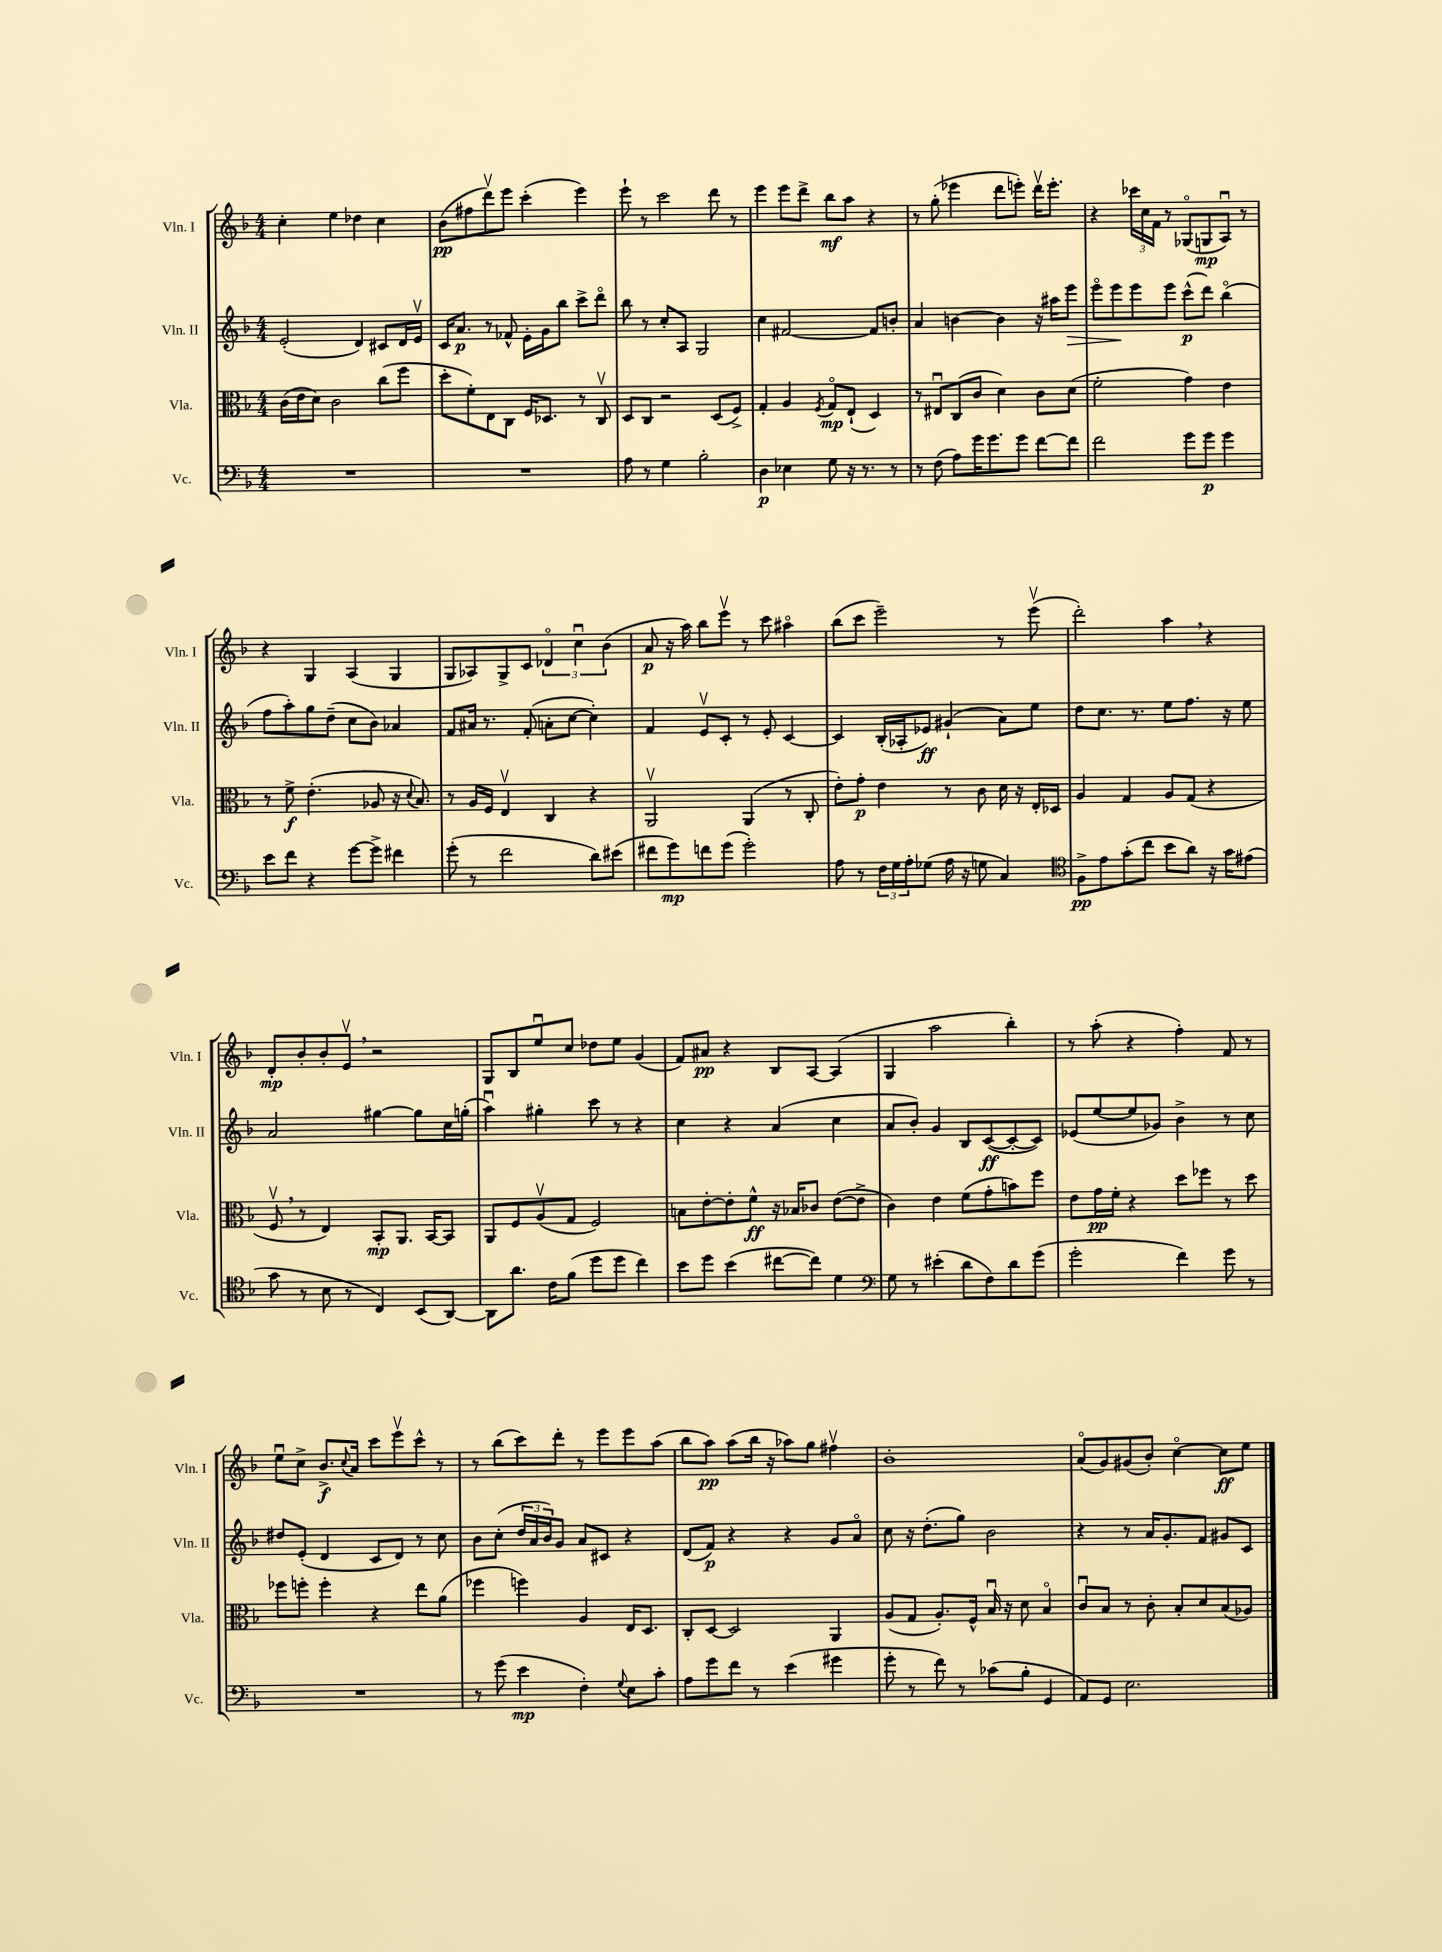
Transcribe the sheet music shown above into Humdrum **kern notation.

**kern	**dynam	**kern	**dynam	**kern	**dynam	**kern	**dynam
*part4	*part4	*part3	*part3	*part2	*part2	*part1	*part1
*staff4	*staff4	*staff3	*staff3	*staff2	*staff2	*staff1	*staff1
*I"Vc.	*	*I"Vla.	*	*I"Vln. II	*	*I"Vln. I	*
*I'Vc.	*	*I'Vla.	*	*I'Vln. II	*	*I'Vln. I	*
*clefF4	*	*clefC3	*	*clefG2	*	*clefG2	*
*k[b-]	*	*k[b-]	*	*k[b-]	*	*k[b-]	*
*M4/4	*	*M4/4	*	*M4/4	*	*M4/4	*
=70	=70	=70	=70	=70	=70	=70	=70
1r	.	(16c\LL	.	(2e'/	.	4cc'\	.
.	.	16e\J	.	.	.	.	.
.	.	8d\J)	.	.	.	.	.
.	.	2c\	.	.	.	4ee\	.
.	.	.	.	4d/)	.	4dd-X\	.
.	.	(8cc\L	.	8c#X/L	.	4cc\	.
.	.	8ff\J	.	16d/L	.	.	.
.	.	.	.	16ev/JJ	.	.	.
=71	=71	=71	=71	=71	=71	=71	=71
1r	.	8dd'\L	.	16c/KL	.	(8b-\L	pp
.	.	.	.	8.a/J	p	.	.
.	.	8f'\)	.	.	.	8ff#X\	.
.	.	8E\	.	8r	.	8dddv\)	.
.	.	8C\J	.	8f-X^^/	.	8eee\J	.
.	.	16F/KL	.	16e'\LL	.	(4ccc'\	.
.	.	8.D-X/J	.	16g\J	.	.	.
.	.	.	.	8bb-\J	.	.	.
.	.	8r	.	8ccc^\L	.	4eee\)	.
.	.	8Cv/	.	8ddd\J	.	.	.
=72	=72	=72	=72	=72	=72	=72	=72
8A\	.	8D/L	.	8bb-\	.	8eee`\	.
8r	.	8C/J	.	8r	.	8r	.
4G\	.	2r	.	8cc'/L	.	2ccc\	.
.	.	.	.	8A/J	.	.	.
2B-'\	.	.	.	2G/	.	.	.
.	.	(8D/L	.	.	.	8ddd\	.
.	.	8F^/J)	.	.	.	8r	.
=73	=73	=73	=73	=73	=73	=73	=73
4D\	p	4G'/	.	4cc\	.	4eee\	.
4E-X\	.	4A/	.	[2f#X/	.	8eee\L	.
.	.	.	.	.	.	8ddd^\J	.
.	.	8qF/	.	.	.	.	.
8G\	.	8G/L	mp	.	.	8bb-\L	mf
16r	.	(8E`/J	.	.	.	8aa\J	.
8.r	.	.	.	.	.	.	.
.	.	4D/)	.	8f#/L]	.	4r	.
8r	.	.	.	8bn'/J	.	.	.
=74	=74	=74	=74	=74	=74	=74	=74
8r	.	8r	.	4a/	.	8r	.
(8F\	.	8E#Xu/L	.	.	.	(8gg'\	.
8A\L)	.	(8C/	.	[4bn\	.	4eee-X\	.
16g\K	.	8c/J	.	.	.	.	.
8.g\	.	.	.	.	.	.	.
.	.	4d\)	.	4b\]	.	8ddd\L	.
8g\J	.	.	.	.	.	8eeen'\J)	.
[8f\L	.	8c\L	.	16r	.	16dddv\KL	.
.	.	.	.	16aa#X\KL	.	8.eee'\J	.
!	!	!	!	!	!LO:HP:b	!	!
8f\J]	.	(8d\J	.	8eee\J	>	.	.
=75	=75	=75	=75	=75	=75	=75	=75
2f\	.	2f'\	.	8eee\L	.	4r	.
.	.	.	.	8eee\	.	.	.
.	.	.	.	8eee\	]	24ccc-X\LL	.
.	.	.	.	.	.	24cc\	.
.	.	.	.	.	.	24f\JJ	.
.	.	.	.	8eee\J	.	8r	.
8g\L	.	4g\)	.	(8ccc^^\L	p	(8G-X/L	.
8g\J	p	.	.	8ddd\J)	.	8Gn/	mp
4g\	.	4e\	.	(4bb-\	.	8Au/J)	.
.	.	.	.	.	.	8r	.
!!LO:LB:g=z
=76	=76	=76	=76	=76	=76	=76	=76
8e\L	.	8r	.	8ff\L	.	4r	.
8f\J	.	8f^\	f	8aa'\)	.	.	.
4r	.	(4.e'\	.	8gg\	.	4G/	.
.	.	.	.	(8dd~\J	.	.	.
[8g\L	.	.	.	8cc\L	.	(4A/	.
8g^\J]	.	8A-X/	.	8b-\J)	.	.	.
4f#X\	.	16r	.	4a-X/	.	4G/	.
.	.	8qqd/	.	.	.	.	.
.	.	8.B-/)	.	.	.	.	.
=77	=77	=77	=77	=77	=77	=77	=77
(8g'\	.	8r	.	8f/L	.	8G/L	.
8r	.	16A/LL	.	16a#X/Jk	.	8A-X/)	.
.	.	16F/JJ	.	8.r	.	.	.
2f\	.	4Ev/	.	.	.	8G^/	.
.	.	.	.	(8f'/	.	8c/J	.
.	.	4C/	.	8an'\L	.	6d-X/	.
.	.	.	.	[8cc\J	.	.	.
.	.	.	.	.	.	6ccu\	.
8d\L)	.	4r	.	4cc'\])	.	.	.
.	.	.	.	.	.	(6b-\	.
(8e#X\J	.	.	.	.	.	.	.
=78	=78	=78	=78	=78	=78	=78	=78
8f#X\L	.	2AAv/	.	4f/	.	8a/	p
8g\)	mp	.	.	.	.	16r	.
.	.	.	.	.	.	16aa\)	.
8fn\	.	.	.	8ev/L	.	8bb-\L	.
(8g\J	.	.	.	8c'/J	.	8eeev\J	.
2g'\)	.	(4AA/	.	8r	.	8r	.
.	.	.	.	8e'/	.	8ccc\	.
.	.	8r	.	[4c/	.	4aa#X\	.
.	.	8C'/	.	.	.	.	.
=79	=79	=79	=79	=79	=79	=79	=79
8A\	.	8e'\L)	.	4c/]	.	(8bb-\L	.
8r	.	8g'\J	p	.	.	8ccc\J	.
24F\LL	.	4e\	.	(16B-'/LL	.	2eee~\)	.
24G\	.	.	.	.	.	.	.
.	.	.	.	16A-X'/J	.	.	.
24A'\J	.	.	.	.	.	.	.
(8G-X\J	.	.	.	8e-X/J)	ff	.	.
16A\	.	8r	.	(4g#X`/	.	.	.
16r	.	.	.	.	.	.	.
8Gn\	.	8c\	.	.	.	.	.
4C/)	.	16d\	.	8a\L)	.	8r	.
.	.	16r	.	.	.	.	.
.	.	16E'/LL	.	8ee\J	.	(8eeev\	.
.	.	16D-X/JJ	.	.	.	.	.
=80	=80	=80	=80	=80	=80	=80	=80
*clefC4	*	*	*	*	*	*	*
8F^\L	pp	4A/	.	8dd\L	.	2ddd'\)	.
8e\	.	.	.	8.cc\J	.	.	.
(8g'\	.	4G/	.	.	.	.	.
.	.	.	.	8.r	.	.	.
8cc\J	.	.	.	.	.	.	.
8b-\L	.	8A/L	.	8ee\L	.	4aa,\	.
8a\J)	.	(8G/J	.	8.ff\J	.	.	.
16r	.	4r	.	.	.	4r	.
16g\KL	.	.	.	16r	.	.	.
(8e#X\J	.	.	.	8ee\	.	.	.
!!LO:LB:g=z
=81	=81	=81	=81	=81	=81	=81	=81
8g\	.	8Fv,/	.	2a/	.	8d'/L	mp
8r	.	8r	.	.	.	8b-'/	.
8B-\	.	4E/)	.	.	.	8b-'/	.
8r	.	.	.	.	.	8ev,/J	.
4C/)	.	8BB-'/L	mp	[4gg#X\	.	2r	.
.	.	8.AA/J	.	.	.	.	.
(8BB-/L	.	.	.	8gg#\L]	.	.	.
.	.	[16BB-/KL	.	.	.	.	.
[8AA/J)	.	8BB-/J]	.	16cc\L	.	.	.
.	.	.	.	(16ggn'\JJ	.	.	.
=82	=82	=82	=82	=82	=82	=82	=82
8AA\L]	.	8AA/L	.	4aau\)	.	8G/L	.
8.a\J	.	8F/	.	.	.	8B-/	.
.	.	(8Av/	.	4gg#X'\	.	8eeu/	.
16c\KL	.	.	.	.	.	.	.
(8f\J	.	8G/J	.	.	.	8cc/J	.
8dd\L	.	2F/)	.	8ccc\	.	8dd-X\L	.
8dd\J	.	.	.	8r	.	8ee\J	.
4cc\)	.	.	.	4r	.	(4g/	.
=83	=83	=83	=83	=83	=83	=83	=83
8b-\L	.	8Bn\L	.	4cc\	.	8f/L)	.
8dd\J	.	[8e'\	.	.	.	8a#X/J	pp
(4b-\	.	8e'\]	.	4r	.	4r	.
.	.	8f^^\J	ff	.	.	.	.
[8cc#X\L	.	16r	.	(4a/	.	8B-/L	.
.	.	16B-X/KL	.	.	.	.	.
8cc#\J])	.	8c-X/J	.	.	.	[8A/J	.
4d\	.	([8e\L	.	4cc\	.	(4A/]	.
.	.	8e^\J]	.	.	.	.	.
=84	=84	=84	=84	=84	=84	=84	=84
*clefF4	*	*	*	*	*	*	*
8G\	.	4c\)	.	8a/L	.	4G/	.
8r	.	.	.	8b-'/J)	.	.	.
(4e#X'\	.	4e\	.	4g/	.	2aa\	.
8d\L	.	(8f\L	.	8B-/L	.	.	.
8F\)	.	8g'\	.	([8c/	ff	.	.
8d\	.	8bn\)	.	8c'/_	.	4bb-'\)	.
(8g\J	.	8ff\J	.	8c/J])	.	.	.
=85	=85	=85	=85	=85	=85	=85	=85
2g'\	.	8e\L	.	(8e-X/L	.	8r	.
.	.	16g\L	pp	[8ee/	.	(8aa'\	.
.	.	16f'\JJ	.	.	.	.	.
.	.	4r	.	8ee/]	.	4r	.
.	.	.	.	8g-X/J)	.	.	.
4f\)	.	8dd\L	.	4b-^\	.	4ff'\)	.
.	.	8ff-X\J	.	.	.	.	.
8g\	.	8r	.	8r	.	8f/	.
8r	.	8dd\	.	8cc\	.	8r	.
!!LO:LB:g=z
=86	=86	=86	=86	=86	=86	=86	=86
1r	.	8ff-X\L	.	8dd#X/L	.	8eeu\L	.
.	.	8ffn'\J	.	(8e'/J	.	8cc^\J	.
.	.	4ff'\	.	4d/	.	8.b-^/L	f
.	.	.	.	.	.	8qqcc/	.
.	.	.	.	.	.	16a/Jk	.
.	.	4r	.	8c/L	.	8ccc\L	.
.	.	.	.	8d/J)	.	8eeev\	.
.	.	8ee\L	.	8r	.	8ccc^^\J	.
.	.	(8a\J	.	8cc\	.	8r	.
=87	=87	=87	=87	=87	=87	=87	=87
8r	.	4ff-X\	.	8b-\L	.	8r	.
(8g\	.	.	.	(8cc'\J	.	(8bb-\L	.
4e\	mp	4ffn\)	.	24dd/LL	.	8ccc\)	.
.	.	.	.	24a/	.	.	.
.	.	.	.	24b-/J)	.	.	.
.	.	.	.	8g/J	.	8ddd'\J	.
4F'\)	.	4A/	.	8a/L	.	8r	.
.	.	.	.	8c#X/J	.	8eee\L	.
8qqG/	.	.	.	.	.	.	.
8E\L	.	16E/KL	.	4r	.	8eee\	.
.	.	8.D/J	.	.	.	.	.
8c'\J	.	.	.	.	.	(8aa\J	.
=88	=88	=88	=88	=88	=88	=88	=88
8A\L	.	8C'/L	.	(8d/L	.	8bb-\L	.
8g\	.	[8D/J	.	8f/J)	p	8aa\J)	pp
8f\J	.	2D/]	.	4r	.	(8aa\L	.
8r	.	.	.	.	.	16bb-\Jk	.
.	.	.	.	.	.	16r	.
(4e\	.	.	.	4r	.	8aa-X\L)	.
.	.	.	.	.	.	8gg\J	.
4g#X\	.	4AA/	.	8g/L	.	4ff#Xv\	.
.	.	.	.	8a/J	.	.	.
=89	=89	=89	=89	=89	=89	=89	=89
8g'\	.	(8A/L	.	8cc\	.	1b-'	.
8r	.	8G/J	.	16r	.	.	.
.	.	.	.	(8.dd'\L	.	.	.
8f\)	.	8.A'/L)	.	.	.	.	.
8r	.	.	.	8gg\J)	.	.	.
.	.	16F^^/Jk	.	.	.	.	.
(8c-X\L	.	16B-u/	.	2b-\	.	.	.
.	.	16r	.	.	.	.	.
8B-'\J	.	8d\	.	.	.	.	.
4GG/	.	4B-/	.	.	.	.	.
=90	=90	=90	=90	=90	=90	=90	=90
8AA/L)	.	8cu/L	.	4r	.	(8a/L	.
8GG/J	.	8B-/J	.	.	.	8g/)	.
2.E\	.	8r	.	8r	.	(8g#X/	.
.	.	8c'\	.	16a/KL	.	8b-'/J)	.
.	.	.	.	8.g'/	.	.	.
.	.	8B-'/L	.	.	.	[4cc\	.
.	.	8d/	.	8f/J	.	.	.
.	.	(8B-/	.	8g#X/L	.	8cc\L]	ff
.	.	8A-X/J)	.	8c/J	.	8ee\J	.
==	==	==	==	==	==	==	==
*-	*-	*-	*-	*-	*-	*-	*-
